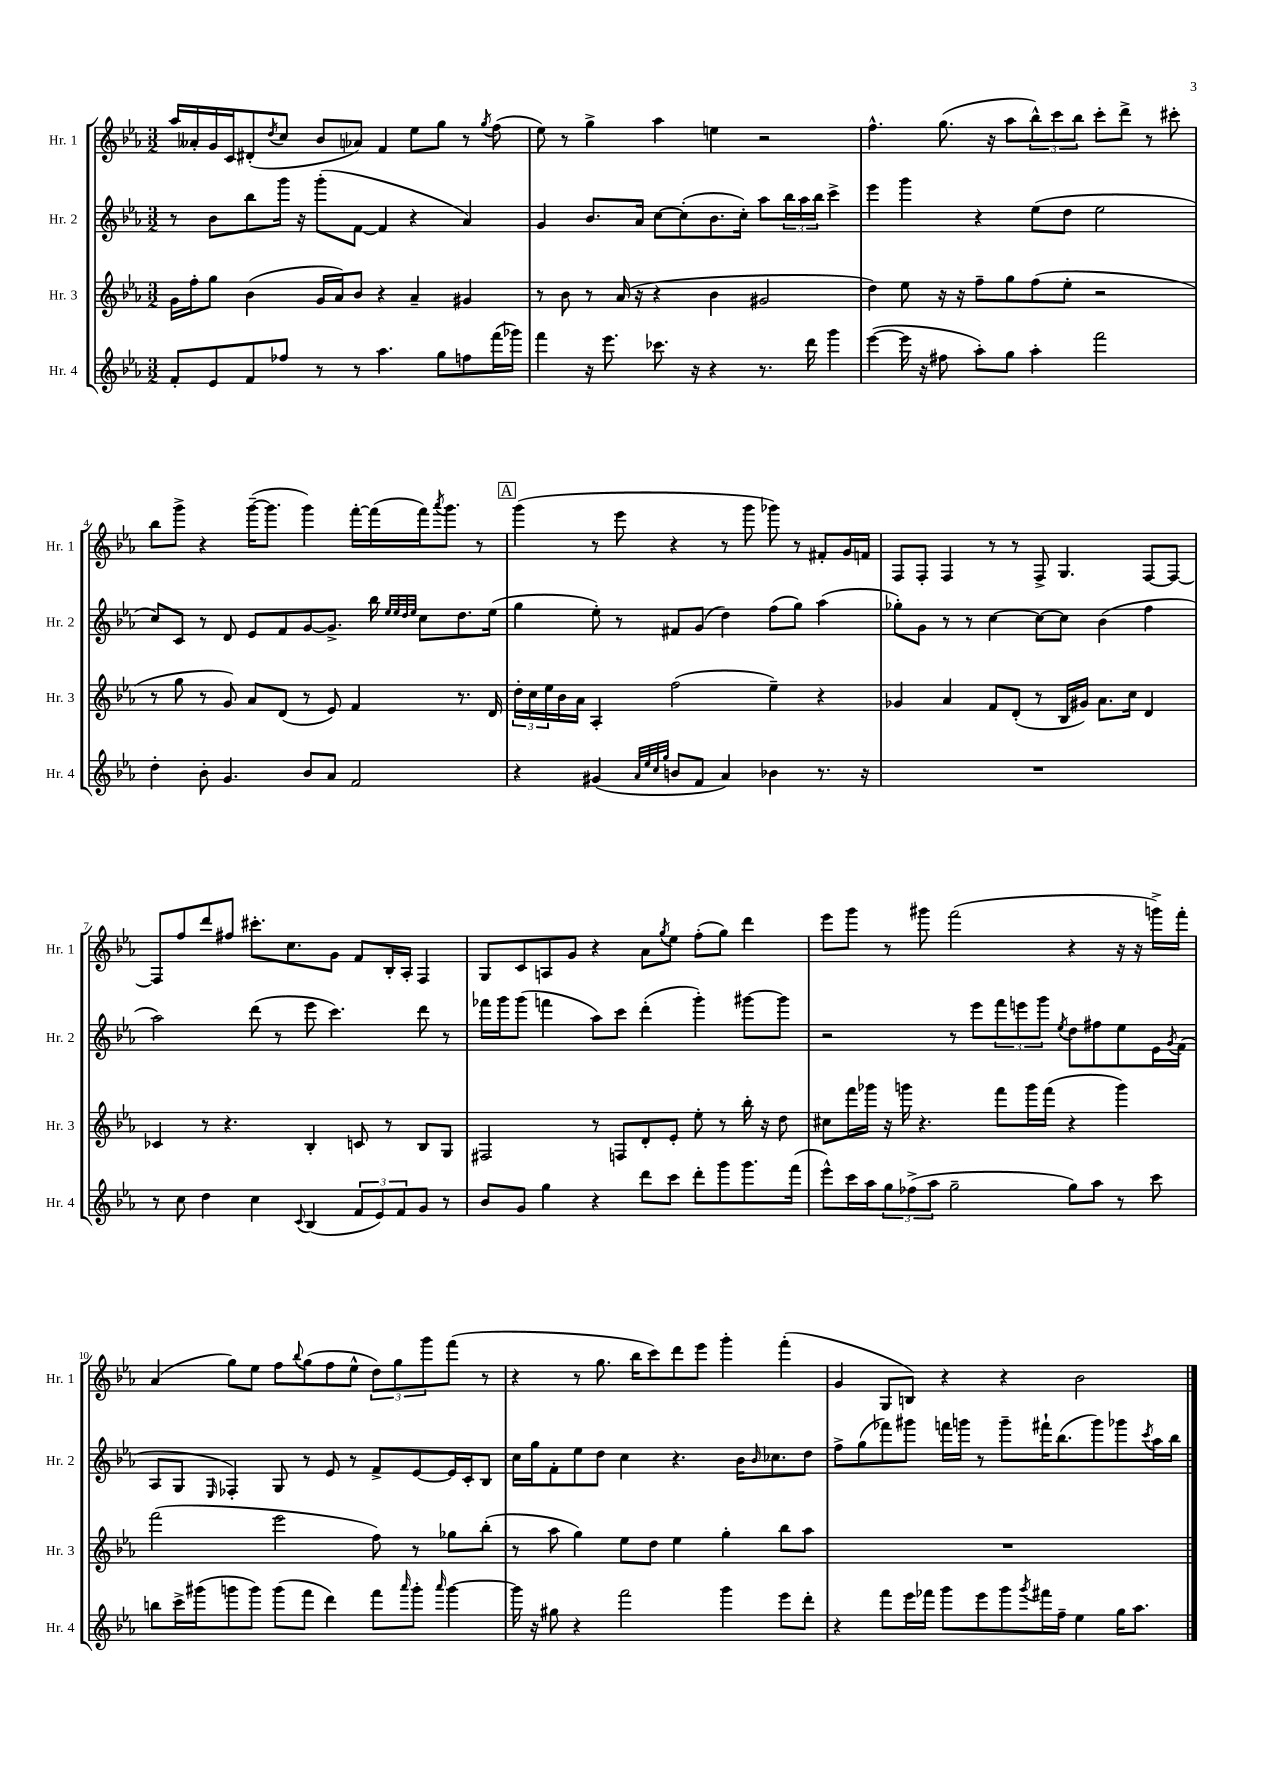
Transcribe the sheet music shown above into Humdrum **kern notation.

**kern	**kern	**kern	**kern
*staff4	*staff3	*staff2	*staff1
*clefG2	*clefG2	*clefG2	*clefG2
*k[b-e-a-]	*k[b-e-a-]	*k[b-e-a-]	*k[b-e-a-]
*M3/2	*M3/2	*M3/2	*M3/2
8f'	16g	8r	16aa-
.	16ff'	.	16a--'
8e-	8gg	8b-	16g
.	.	.	16c
8f	(4b-	8bb-	(8d#'
.	.	.	8qdd
8ff-	.	16ggg	8cc
.	.	16r	.
8r	16g	(8ggg'	8b-
.	16a-)	.	.
8r	8b-	[8f	8a-)
4.aa-	4r	4f]	4f
.	4a-~	4r	8ee-
8gg	.	.	8gg
8ff	4g#	4a-)	8r
.	.	.	8qgg
(16fff	.	.	(8ff
16ggg-)	.	.	.
=	=	=	=
4fff	8r	4g	8ee-)
.	8b-	.	8r
16r	8r	8.b-	4gg^
8.eee-	.	.	.
.	(16a-	.	.
.	16r	16a-	.
8.ccc-	4r	[8cc	4aa-
.	.	(8cc']	.
16r	.	.	.
4r	4b-	8.b-	4ee
.	.	16cc')	.
8.r	2g#	8aa-	2r
.	.	24bb-	.
.	.	24aa-	.
16ddd	.	.	.
.	.	24bb-	.
4ggg	.	4ccc^	.
=	=	=	=
([4eee-	4dd)	4eee-	4.ff^^
16eee-]	8ee-	4ggg	.
16r	.	.	.
8ff#	16r	.	(8.gg
.	16r	.	.
8aa-')	8ff~	4r	.
.	.	.	16r
8gg	8gg	.	8aa-
4aa-'	(8ff	(8ee-	12bb-^^)
.	.	.	12ccc
.	8ee-'	8dd	.
.	.	.	12bb-
2fff	2r	2ee-	8ccc'
.	.	.	8ddd^
.	.	.	8r
.	.	.	8ccc#'
=	=	=	=
4dd'	8r	8cc)	8bb-
.	8gg	8c	8ggg^
8b-'	8r	8r	4r
4.g	8g)	8d	.
.	8a-	8e-	([16ggg~
.	.	.	8.ggg]
.	(8d	8f	.
8b-	8r	[8g	4ggg)
8a-	8e-)	8.g^]	.
2f	4f	.	[16fff'
.	.	16bb-	(16fff]
.	.	32qqee-	.
.	.	32qqee-	.
.	.	32qqdd	.
.	.	32qqee-	.
.	.	8cc	16fff)
.	.	.	8qaaa-
.	.	.	8.ggg
.	8.r	8.dd	.
.	.	.	8r
.	16d	(16ee-	.
=	=	=	=
4r	24dd'	4gg	(4ggg
.	24cc	.	.
.	24ee-	.	.
.	16b-	.	.
.	16a-	.	.
(4g#	4A-'	8ee-')	8r
.	.	8r	8eee-
32qqa-	.	.	.
32qqee-	.	.	.
32qqcc	.	.	.
32qqgg	.	.	.
8b	(2ff	8f#	4r
8f	.	(8g	.
4a-)	.	4dd)	8r
.	.	.	8ggg
4b-	4ee-~)	(8ff	8ggg-)
.	.	8gg)	8r
8.r	4r	(4aa-	8f#'
.	.	.	16g
16r	.	.	16f
=	=	=	=
1.r	4g-	8gg-')	8F
.	.	8g	8F'
.	4a-	8r	4F
.	.	8r	.
.	8f	[4cc	8r
.	(8d'	.	8r
.	8r	8cc_	8F^
.	16B-	8cc]	4.G
.	16g#)	.	.
.	8.a-	(4b-	.
.	16cc	.	.
.	4d	4ff	[8F
.	.	.	8F_
=	=	=	=
8r	4c-	2aa-)	8F]
8cc	.	.	8ff
4dd	8r	.	8ddd
.	4.r	.	8ff#
4cc	.	(8ddd	8.ccc#'
.	.	8r	.
.	.	.	8.cc
8qqc	.	.	.
(4B-	4B-'	8eee-	.
.	.	4.ccc)	8g
12f	8c	.	8f
12e-)	.	.	.
.	8r	.	16B-'
12f	.	.	.
.	.	.	16A-'
8g	8B-	8ddd	4F
8r	8G	8r	.
=	=	=	=
8b-	2F#	16fff-	8G
.	.	16ggg	.
8g	.	(8ggg	8c
4gg	.	4fff	8A
.	.	.	8g
4r	8r	8aa-)	4r
.	8F	8ccc	.
8ddd	8d'	(4ddd'	8a-
.	.	.	8qgg
8ccc	8e-'	.	8ee-
8ddd'	8ee-'	4ggg')	(8ff'
8ggg	8r	.	8gg)
8.ggg	16bb-'	[8ggg#	4ddd
.	16r	.	.
.	8dd	8ggg#]	.
(16fff	.	.	.
=	=	=	=
8eee-^^)	8cc#	2r	8eee-
16ccc	16fff	.	8ggg
16aa-	16ggg-	.	.
12gg	16r	.	8r
.	16ggg	.	.
(12ff-^	.	.	.
.	4.r	.	8ggg#
12aa-	.	.	.
2gg~	.	8r	(2fff
.	.	8eee-	.
.	8fff	12fff	.
.	.	12eee	.
.	16ggg	.	.
.	.	12ggg	.
.	(16fff	.	.
.	.	8qee-	.
8gg)	4r	8dd	4r
8aa-	.	8ff#	.
8r	4ggg)	8ee-	16r
.	.	.	16r
8ccc	.	16e-	16ggg^)
.	.	8qg	.
.	.	(16f	16fff'
=	=	=	=
8bb	(2fff	8A-	(4a-
16ccc^	.	8G	.
(16ggg#	.	.	.
.	.	16qqE-	.
8ggg	.	4F-')	8gg)
8ggg)	.	.	8ee-
(8ggg	2eee-	8G	8ff
.	.	.	8qqbb-
8fff	.	8r	(8gg
4ddd)	.	8e-	8ff
.	.	8r	8ee-^^
8fff	8ff)	8f^	12dd)
.	.	.	12gg
16qqaaa-	.	.	.
8ggg'	8r	[8e-	.
.	.	.	12ggg
16qqaaa-	.	.	.
[4ggg	8gg-	16e-]	(8fff
.	.	16c'	.
.	(8bb-'	8B-	8r
=	=	=	=
16ggg]	8r	16cc	4r
16r	.	16gg	.
8gg#	8aa-	8f'	.
4r	4gg)	8ee-	8r
.	.	8dd	8.gg
2fff	8ee-	4cc	.
.	.	.	16bb-
.	8dd	.	8ccc)
.	4ee-	4.r	8ddd
.	.	.	8eee-
4ggg	4gg'	.	4ggg'
.	.	16b-	.
.	.	16qqb-	.
.	.	8.cc-	.
8eee-	8bb-	.	(4fff'
8ddd'	8aa-	8dd	.
=	=	=	=
4r	1.r	8ff^	4g
.	.	(8gg	.
8fff	.	8fff-)	8G
16eee-	.	8ggg#	8B)
16fff-	.	.	.
8ggg	.	16fff	4r
.	.	16ggg	.
8eee-	.	8r	.
8ggg	.	8ggg~	4r
8qggg	.	.	.
16fff#	.	16fff#`	.
16ff~	.	(8.bb-	.
4ee-	.	.	2b-
.	.	8ggg)	.
16gg	.	8ggg-	.
8.aa-	.	.	.
.	.	8qccc	.
.	.	16aa-	.
.	.	16bb-	.
==	==	==	==
*-	*-	*-	*-
